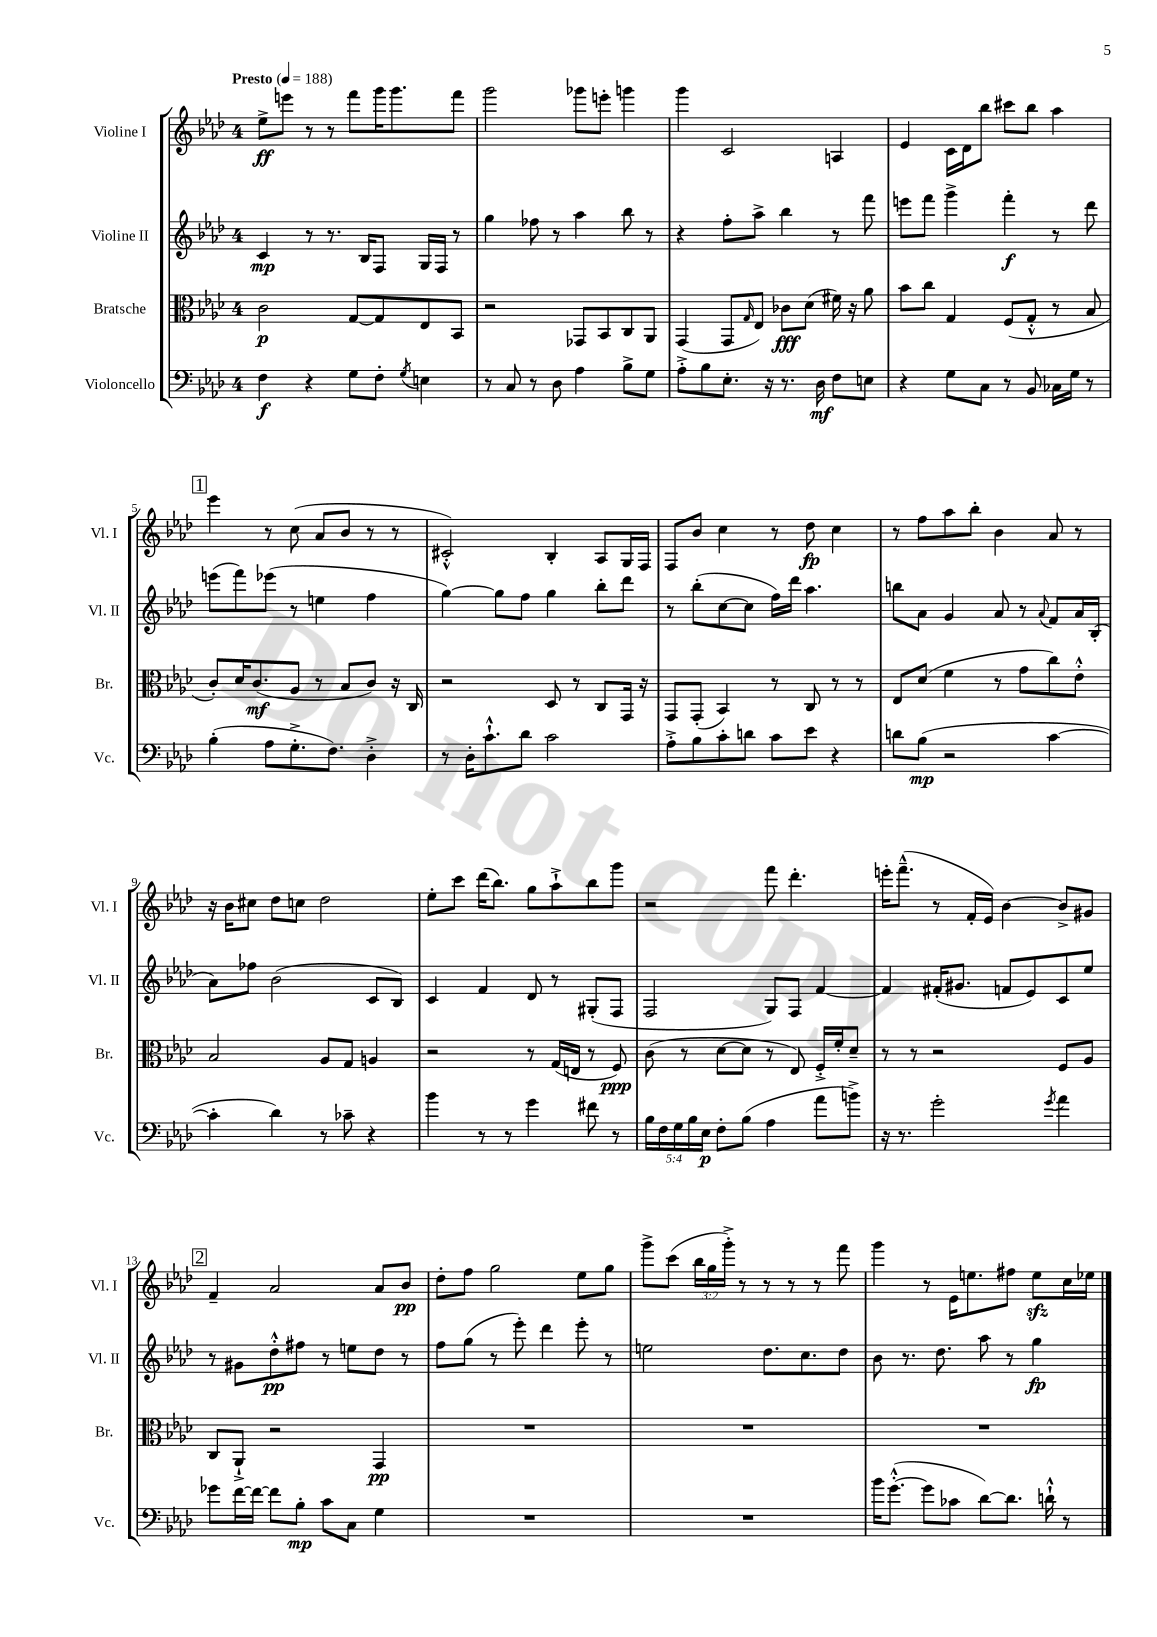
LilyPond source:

<<
\new StaffGroup <<
\new Staff = "s0" \with { instrumentName = "Violine I" shortInstrumentName = "Vl. I" } {
    \clef treble \key aes \major \once \override Staff.TimeSignature.style = #'single-digit \time 4/4 \override Staff.TupletNumber.text = #tuplet-number::calc-fraction-text \tempo "Presto" 4 = 188
    ees''8->\ff e'''8 r8 r8 f'''8 g'''16 g'''8. f'''8 |
    g'''2 ges'''8 e'''8-. g'''4 |
    g'''4 c'2 a4 |
    ees'4 c'16 des'16 bes''8 cis'''8 bes''8 aes''4 |
    \mark \markup { \box "1" } ees'''4 r8 c''8( aes'8 bes'8 r8 r8 |
    cis'2-.-^) bes4-. aes8 g16 f16 |
    f8 bes'8 c''4 r8 des''8\fp c''4 |
    r8 f''8 aes''8 bes''8-. bes'4 aes'8 r8 |
    r16 bes'16 cis''8 des''8 c''8 des''2 |
    ees''8-. c'''8 des'''16( bes''8.) g''8 aes''8-!-> bes''8 g'''8 |
    r2 f'''8 des'''4.-. |
    e'''16-. f'''8.---^( r8 f'16-. ees'16) bes'4~ bes'8-> gis'8 |
    \mark \markup { \box "2" } f'4-- aes'2 aes'8 bes'8\pp |
    des''8-. f''8 g''2 ees''8 g''8 |
    g'''8-> c'''8( \tuplet 3/2 { bes''16 g''16 g'''16-.->) } r8 r8 r8 r8 f'''8 |
    g'''4 r8 ees'16 e''8. fis''8 e''8\sfz c''16 ees''16 \bar "|." |
}
\new Staff = "s1" \with { instrumentName = "Violine II" shortInstrumentName = "Vl. II" } {
    \clef treble \key aes \major \once \override Staff.TimeSignature.style = #'single-digit \time 4/4
    c'4\mp r8 r8. bes16 f8 g16 f16 r8 |
    g''4 fes''8 r8 aes''4 bes''8 r8 |
    r4 f''8-. aes''8-> bes''4 r8 f'''8 |
    e'''8 f'''8 g'''4-> f'''4-.\f r8 des'''8 |
    \mark \markup { \box "1" } e'''8( f'''8) ees'''8( r8 e''4 f''4 |
    g''4~) g''8 f''8 g''4 bes''8-. des'''8 |
    r8 bes''8-.( c''8~ c''8 f''16) des'''16 aes''4. |
    b''8 aes'8 g'4 aes'8 r8 \appoggiatura { aes'8 } f'8 aes'16 bes16-.( |
    aes'8) fes''8 bes'2( c'8 bes8) |
    c'4 f'4 des'8 r8 gis8-.( f8 |
    f2 g8) f8 f'4~ |
    f'4 fis'16-.( gis'8. f'8 ees'8) c'8 ees''8 |
    \mark \markup { \box "2" } r8 gis'8 des''8-.-^\pp fis''8 r8 e''8 des''8 r8 |
    f''8 g''8( r8 ees'''8-.) des'''4 ees'''8-. r8 |
    e''2 des''8. c''8. des''8 |
    bes'8 r8. des''8. aes''8 r8 g''4\fp \bar "|." |
}
\new Staff = "s2" \with { instrumentName = "Bratsche" shortInstrumentName = "Br." } {
    \clef alto \key aes \major \once \override Staff.TimeSignature.style = #'single-digit \time 4/4
    c'2\p g8~ g8 ees8 bes,8 |
    r2 ges,8 bes,8 c8 aes,8 |
    g,4( g,8 \grace { g16 } ees8) ces'8\fff des'8( fis'16) r16 aes'8 |
    bes'8 c''8 g4 f8( g8-.-^ r8 bes8 |
    \mark \markup { \box "1" } c'8-.) des'16 c'8.\mf( aes8 r8 bes8 c'8) r16 c16 |
    r2 des8 r8 c8 g,16 r16 |
    g,8 g,8-.( bes,4) r8 c8 r8 r8 |
    ees8 des'8( f'4 r8 g'8 c''8) ees'8-.-^ |
    bes2 aes8 g8 a4 |
    r2 r8 g16( e16 r8 f8\ppp) |
    c'8( r8 des'8~ des'8 r8 ees8) f16-.-> f'16-. des'8-- |
    r8 r8 r2 f8 aes8 |
    \mark \markup { \box "2" } c8 aes,8-!-> r2 g,4\pp |
    R1 |
    R1 |
    R1 \bar "|." |
}
\new Staff = "s3" \with { instrumentName = "Violoncello" shortInstrumentName = "Vc." } {
    \clef bass \key aes \major \once \override Staff.TimeSignature.style = #'single-digit \time 4/4 \override Staff.TupletNumber.text = #tuplet-number::calc-fraction-text
    f4\f r4 g8 f8-. \acciaccatura { g8 } e4 |
    r8 c8 r8 des8 aes4 bes8-> g8 |
    aes8-.-> bes8 ees8.-. r16 r8. des16\mf f8 e8 |
    r4 g8 c8 r8 bes,8 ces16 g16 r8 |
    \mark \markup { \box "1" } bes4-.( aes8 g8.-.-> f8.) des4-.-> |
    r8 des16-. c'8.-!-^ des'8 c'2 |
    aes8-.-> bes8 c'8-. d'8 c'8 ees'8 r4 |
    d'8 bes8\mp( r2 c'4~ |
    c'4-. des'4) r8 ces'8-- r4 |
    bes'4 r8 r8 g'4 fis'8 r8 |
    \tuplet 5/4 { bes16 f16 g16 bes16 ees16\p } f8-. bes8( aes4 aes'8 b'8->) |
    r16 r8. g'2-. \acciaccatura { g'8 } aes'4 |
    \mark \markup { \box "2" } ges'8 f'16~ f'16~ f'8 bes8-.\mp c'8 c8 g4 |
    R1 |
    R1 |
    bes'16 g'8.~-.-^( g'8 ces'8 des'8~) des'8. d'16-!-^ r8 \bar "|." |
}
>>
>>
